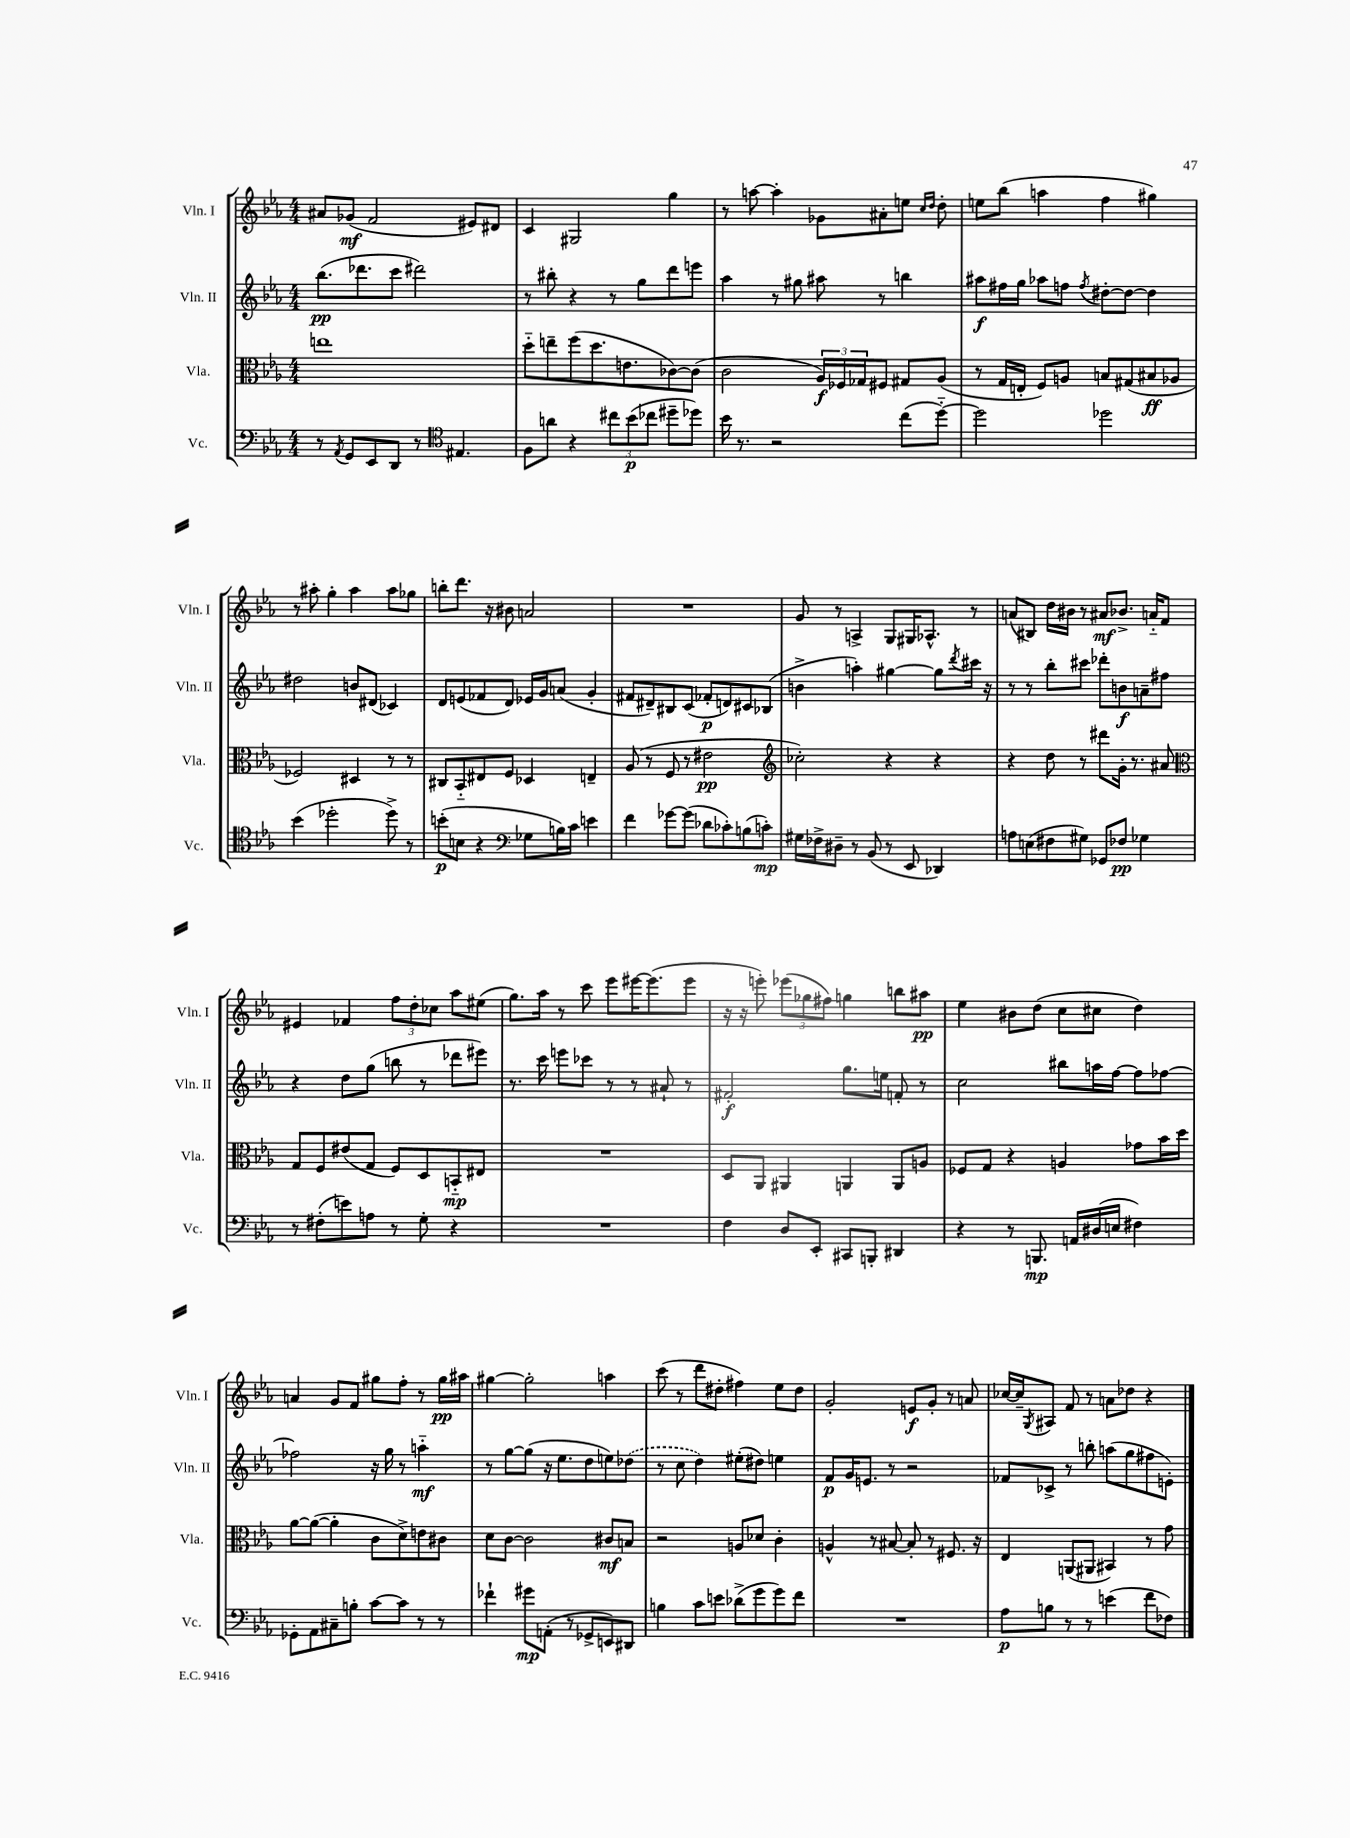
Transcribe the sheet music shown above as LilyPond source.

<<
\new StaffGroup <<
\new Staff = "s0" \with { instrumentName = "Vln. I" shortInstrumentName = "Vln. I" } {
    \clef treble \key ees \major \numericTimeSignature \time 4/4
    ais'8 ges'8\mf( f'2 eis'8) dis'8 |
    c'4 gis2 g''4 |
    r8 a''8~ a''4-. ges'8 ais'8-. e''8 \grace { c''16 d''16 } d''8-. |
    e''8 bes''8( a''4 f''4 gis''4) |
    r8 ais''8-. g''4-. ais''4 ais''8 ges''8 |
    b''8-. d'''8. r16 bis'8 a'2 |
    R1 |
    g'8 r8 a4-> g8 gis16 aes8.-^ r8 |
    a'8( bis8) d''16 bis'16 r8 ais'8\mf bes'8.-> a'16-_ f'8 |
    eis'4 fes'4 \tuplet 3/2 { f''8 d''8-. ces''8 } aes''8 eis''8( |
    g''8.) aes''16 r8 c'''8 ees'''8 eis'''16~ eis'''8.( eis'''8 |
    r16 r16 e'''8-.) \tuplet 3/2 { ees'''8( ges''8 fis''8) } g''4 b''8 ais''8\pp |
    ees''4 bis'8 d''8( c''8 cis''8 d''4) |
    a'4 g'8 f'8 gis''8 f''8-. r8 gis''16\pp ais''16 |
    gis''4~ gis''2-. a''4 |
    c'''8( r8 d'''8 dis''8-. fis''4) ees''8 dis''8 |
    g'2-. e'8\f g'8-. r8 a'8 |
    ces''16~ ces''16-- \acciaccatura { g8 } ais8 f'8 r8 a'8 des''8 r4 \bar "|." |
}
\new Staff = "s1" \with { instrumentName = "Vln. II" shortInstrumentName = "Vln. II" } {
    \clef treble \key ees \major \numericTimeSignature \time 4/4
    bes''8.\pp( des'''8. c'''8 dis'''2) |
    r8 bis''8-. r4 r8 g''8 d'''8 e'''8 |
    aes''4 r8 gis''8 ais''8 r8 b''4 |
    ais''8\f fis''16 g''16 aes''8 f''8 \acciaccatura { f''8 } dis''8~-. dis''8~ dis''4 |
    dis''2 b'8 dis'8( ces'4) |
    d'8 e'8( fes'8 d'8) ees'16 g'16 a'8( g'4-. |
    fis'8 dis'8--) bis8 c'8( fes'8-.\p d'8) cis'8 bes8( |
    b'4-> a''4-.) gis''4~ gis''8 \acciaccatura { d'''8 } cis'''16 r16 |
    r8 r8 bes''8-. cis'''8 des'''8-. b'8\f a'8-- fis''8 |
    r4 d''8 g''8( b''8 r8 des'''8 eis'''8) |
    r8. c'''16 e'''8 ces'''8 r8 r8 ais'8-! r8 |
    fis'2-.\f g''8. e''16 f'8-. r8 |
    c''2 bis''8 a''16 f''16~ f''8 fes''8~ |
    fes''2 r16 g''16 r8 a''4-_\mf |
    r8 g''8~ g''8( r16 ees''8. d''8 e''8) \once \slurDashed des''8( |
    r8 c''8 d''4) eis''8-.( dis''8) e''4 |
    f'8\p g'16 e'8. r8 r2 |
    fes'8 ces'8-> r8 b''8-. a''8( g''8 fis''8 e'8-.) \bar "|." |
}
\new Staff = "s2" \with { instrumentName = "Vla." shortInstrumentName = "Vla." } {
    \clef alto \key ees \major \numericTimeSignature \time 4/4
    e''1 |
    d''8-_ e''8-- f''8( d''8. e'8. ces'8~) ces'8( |
    c'2 \tuplet 3/2 { aes16\f) fes16 ges16 } fis8 gis8 aes8( |
    r8 g16 e16-. f8) a8 b8 gis8( bis8\ff aes8 |
    fes2) dis4 r8 r8 |
    cis8 bes,8-_ eis8 f8 des4 e4-- |
    aes8( r8 f8 r8 eis'2\pp |
    \clef treble ces''2-.) r4 r4 |
    r4 d''8 r8 dis'''8 g'16-. r8. ais'8 |
    \clef alto g8 f8 eis'8( g8 f8) d8 b,8-_\mp eis8 |
    R1 |
    d8 aes,8 ais,4 a,4 a,8 a8 |
    fes8 g8 r4 a4 ges'8 bes'16 d''16 |
    aes'8~ aes'8~( aes'4-. c'8 d'8->) e'8 cis'8 |
    d'8 c'8~ c'2 cis'8\mf b8 |
    r2 a8 des'8 c'4-. |
    a4-^ r8 bis8~ bis8-. r8 fis8. r16 |
    ees4 a,8( ais,8 bis,4) r8 g'8 \bar "|." |
}
\new Staff = "s3" \with { instrumentName = "Vc." shortInstrumentName = "Vc." } {
    \clef bass \key ees \major \numericTimeSignature \time 4/4
    r8 \acciaccatura { aes,8 } g,8 ees,8 d,8 r8 \clef tenor eis4. |
    f8 a'8 r4 \tuplet 3/2 { cis''8 bes'8\p( ces''8 } dis''8-- des''8) |
    bes'16 r8. r2 c''8( d''8~-_) |
    d''2 des''2 |
    bes'4( des''2-. des''8->) r8 |
    b'8-.\p( b8 r4 \clef bass ges8 b16) c'16 e'4 |
    f'4 ges'8~ ges'8( des'8 ces'8-.) b8( c'8-.\mp) |
    gis16 fes16-> dis8-- r8 bes,8( r8 ees,8 des,4) |
    a8 e8( fis8 gis8) ges,8 fes8\pp ges4 |
    r8 fis8-.( e'8) a8 r8 g8-. r4 |
    R1 |
    f4 d8 ees,8-. cis,8 b,,8-. dis,4 |
    r4 r8 b,,8.\mp a,16 dis16( e16 fis4) |
    ges,8-. aes,8 cis8-- b8-. c'8~ c'8 r8 r8 |
    fes'4-! gis'8\mp a,8-.( r8 ges,8-> e,8) dis,8 |
    b4 c'8 e'8 des'8->( g'8 g'8) f'8 |
    R1 |
    aes8\p b8 r8 r8 e'4( f'8 fes8) \bar "|." |
}
>>
>>
\layout { \context { \Score \remove "Bar_number_engraver" } }
